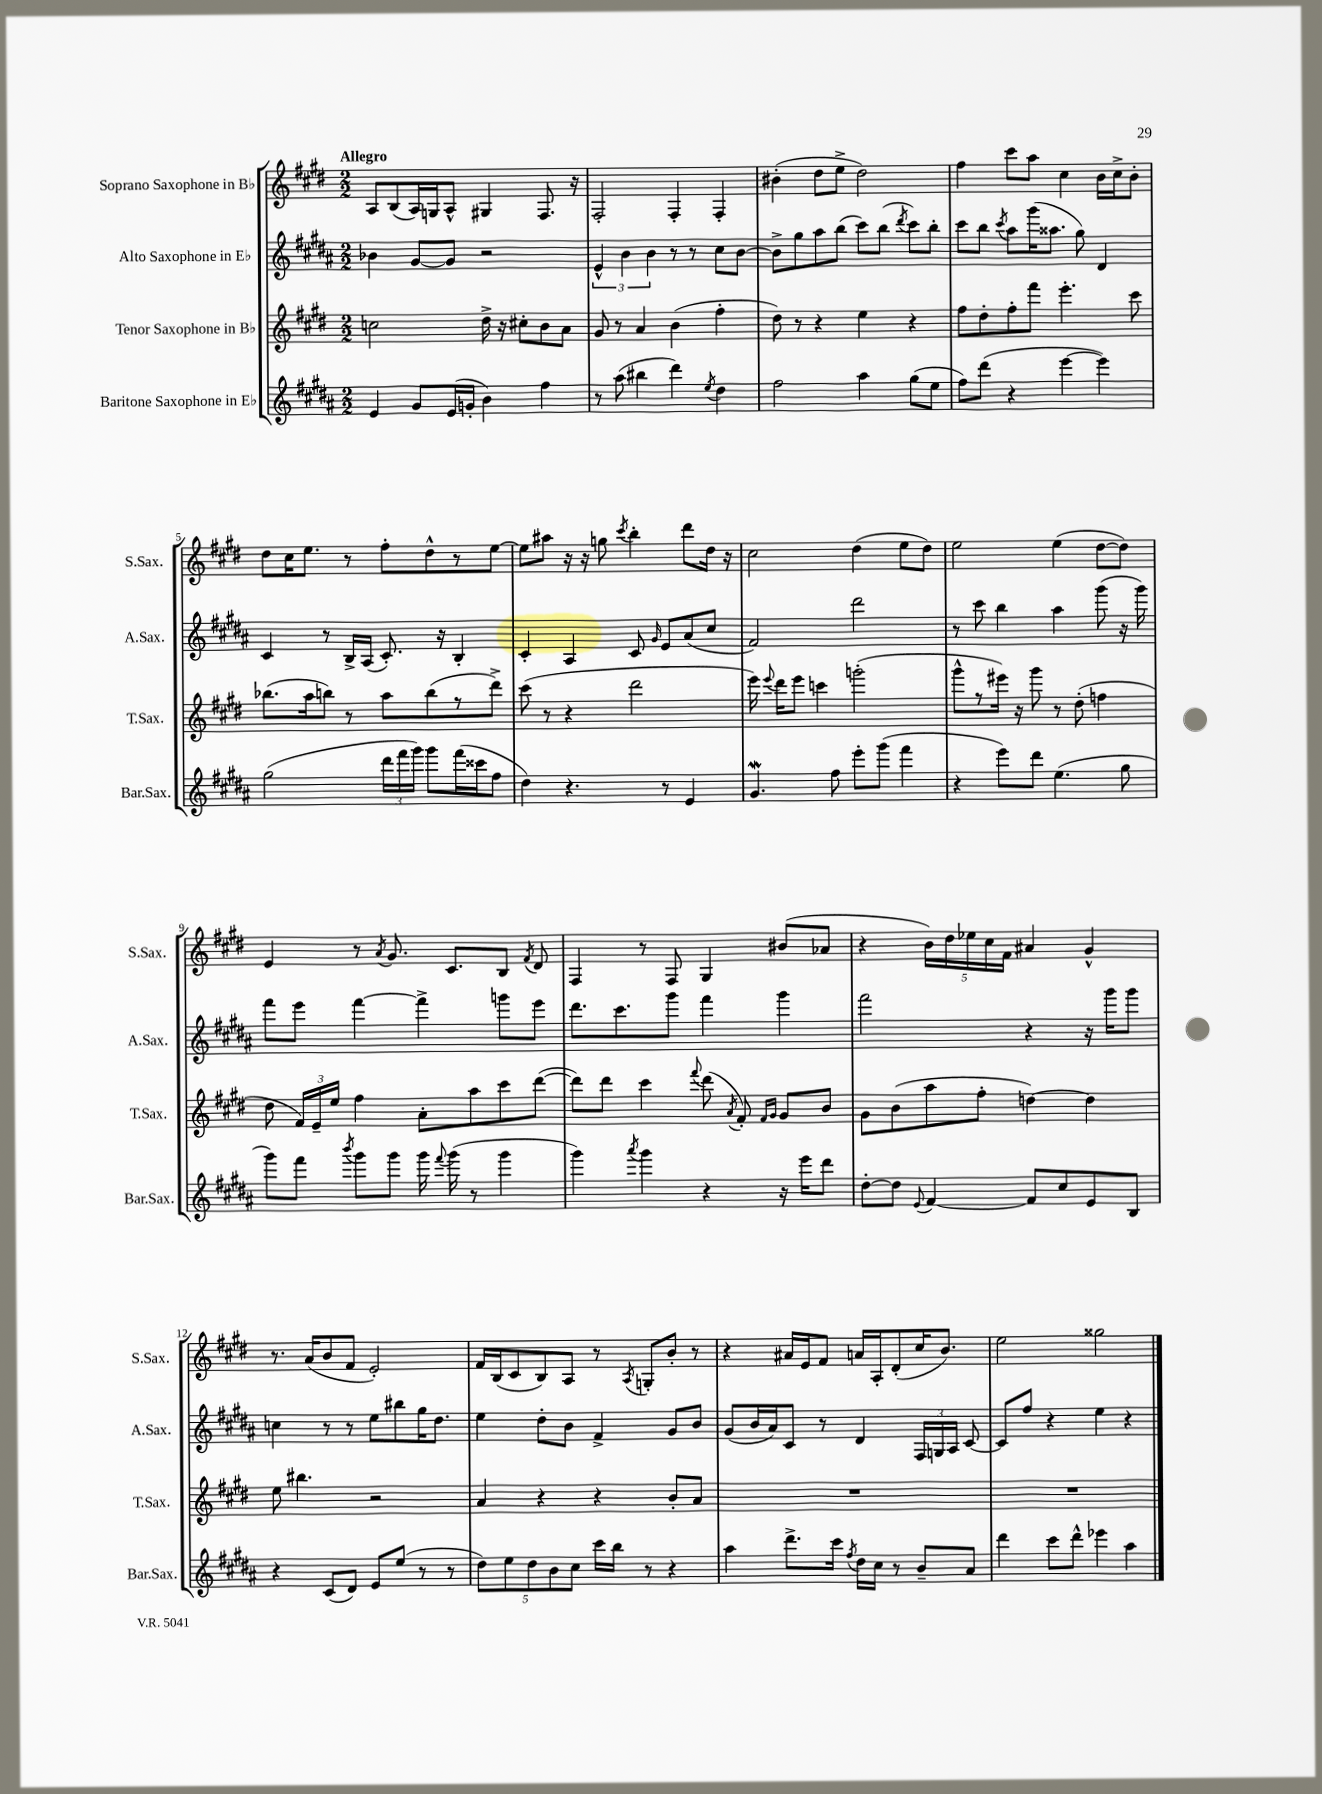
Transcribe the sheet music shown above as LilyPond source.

<<
\new StaffGroup <<
\new Staff = "s0" \with { instrumentName = "Soprano Saxophone in Bb" shortInstrumentName = "S.Sax." } {
    \clef treble \key e \major \numericTimeSignature \time 2/2 \tempo "Allegro"
    \autoBeamOff a8[ b8( a16) g16 a8]-^ gis4 fis8. r16 |
    fis2-. fis4-. fis4-. |
    bis'4-.( dis''8[ e''8]-> dis''2) |
    fis''4 cis'''8[ a''8] cis''4 b'16[ cis''16-> b'8]-. |
    dis''8[ cis''16 e''8.] r8 fis''8[-. dis''8-^ r8 e''8]~ |
    e''8[ ais''8] r16 r16 g''8 \acciaccatura { cis'''8 } b''4-. dis'''8[ dis''16] r16 |
    cis''2 dis''4( e''8[ dis''8]) |
    e''2 e''4( dis''8[~ dis''8]) |
    e'4 r8 \acciaccatura { a'8 } gis'8. cis'8.[ b8] \acciaccatura { fis'8 } dis'8 |
    fis4 r8 fis8 gis4 bis'8[( aes'8] |
    r4 \tuplet 5/4 { b'16[) dis''16 ees''16 cis''16 fis'16] } ais'4 gis'4-^ |
    r8. a'16[( b'8 fis'8] e'2-.) |
    fis'16[ b16( cis'8 b8) a8] r8 \acciaccatura { a8 } g8[-. b'8]-. r8 |
    r4 ais'16[ e'16 fis'8] a'16[ a16-. dis'8-.( cis''16 b'8.]) |
    e''2 gisis''2 \bar "|." |
}
\new Staff = "s1" \with { instrumentName = "Alto Saxophone in Eb" shortInstrumentName = "A.Sax." } {
    \clef treble \key b \major \numericTimeSignature \time 2/2
    \autoBeamOff bes'4 gis'8[~ gis'8] r2 |
    \tuplet 3/2 { e'4-^ b'4 b'4 } r8 r8 cis''8[ b'8]~ |
    b'8[-> gis''8 ais''8 b''8]( cis'''8[) b''8]( \acciaccatura { dis'''8 } cis'''8[) b''8]-. |
    cis'''8[ b''8] \acciaccatura { cis'''8 } ais''8[ gis'''16( aisis''8.] gis''8) dis'4 |
    cis'4 r8 b16[-> ais16]( cis'8.-.) r16 b4-. |
    cis'4-. ais4 cis'8 \grace { gis'16 } e'8[ ais'8( cis''8] |
    fis'2) dis'''2 |
    r8 cis'''8 b''4 ais''4 gis'''8( r16 gis'''16) |
    fis'''8[ e'''8] fis'''4~ fis'''4-> g'''8[ e'''8] |
    dis'''8.[ cis'''8. gis'''8] fis'''4 gis'''4 |
    fis'''2 r4 r16 gis'''16[ gis'''8] |
    c''4 r8 r8 e''8[ bis''8 gis''16 dis''8.] |
    e''4 dis''8[-. b'8] fis'4-> gis'8[ b'8] |
    gis'8[( b'16 ais'16) cis'8] r8 dis'4 \tuplet 3/2 { fis16[ g16 ais16] } cis'8~ |
    cis'8[ fis''8] r4 e''4 r4 \bar "|." |
}
\new Staff = "s2" \with { instrumentName = "Tenor Saxophone in Bb" shortInstrumentName = "T.Sax." } {
    \clef treble \key e \major \numericTimeSignature \time 2/2
    \autoBeamOff c''2 dis''16-> r16 cis''8[-. b'8 a'8] |
    gis'8 r8 a'4 b'4( fis''4-. |
    dis''8) r8 r4 e''4 r4 |
    fis''8[ dis''8-. fis''8-. fis'''8] e'''4.-. cis'''8 |
    bes''8.[( a''16 b''8]) r8 a''8[ b''8( r8 dis'''8]->) |
    cis'''8( r8 r4 dis'''2 |
    e'''16) \appoggiatura { e'''8 } dis'''16[ e'''8] c'''4 g'''2-.( |
    gis'''8[-^ r8 eis'''16]) r16 gis'''8 r8 dis''8-.( f''4 |
    dis''8 \tuplet 3/2 { fis'16[) e'16-- e''16] } fis''4 a'8[-. a''8 cis'''8 dis'''8]~( |
    dis'''8[) dis'''8] cis'''4 \appoggiatura { fis'''8 } dis'''8( \acciaccatura { a'8 } fis'8-.) \grace { fis'16[ gis'16] } gis'8[ b'8] |
    gis'8[ b'8( a''8 fis''8]-. d''4~) d''4 |
    e''8 bis''4. r2 |
    a'4 r4 r4 b'8[-. a'8] |
    R1 |
    R1 \bar "|." |
}
\new Staff = "s3" \with { instrumentName = "Baritone Saxophone in Eb" shortInstrumentName = "Bar.Sax." } {
    \clef treble \key b \major \numericTimeSignature \time 2/2
    \autoBeamOff e'4 gis'8[ e'16( g'16]-. b'4) fis''4 |
    r8 ais''8( bis''4 dis'''4) \acciaccatura { e''8 } dis''4 |
    fis''2 ais''4 gis''8[( e''8] |
    fis''8[) dis'''8]( r4 e'''4~ e'''4) |
    gis''2( \tuplet 3/2 { dis'''16[ fis'''16 gis'''16]) } gis'''8[ fis'''16( cisis'''16 fis''8] |
    dis''4) r4. r8 e'4 |
    gis'4.\mordent fis''8 e'''8[-. gis'''8]( fis'''4 |
    r4 e'''8[) dis'''8] e''4.( gis''8 |
    gis'''8[) fis'''8] \acciaccatura { b'''8 } gis'''8[ gis'''8] gis'''16 \appoggiatura { fis'''8 } gis'''16( r8 gis'''4 |
    gis'''4) \acciaccatura { ais'''8 } gis'''4 r4 r16 e'''16[ dis'''8] |
    dis''8[~-. dis''8] \appoggiatura { e'8 } fis'4~ fis'8[ cis''8 e'8 b8] |
    r4 cis'8[( dis'8]) e'8[ e''8]( r8 r8 |
    \tuplet 5/4 { dis''8[) e''8 dis''8 b'8 cis''8] } cis'''16[ b''16] r8 r4 |
    ais''4 dis'''8.[-> cis'''16] \acciaccatura { fis''8 } dis''16[ cis''16] r8 b'8[-- ais'8] |
    dis'''4 cis'''8[ dis'''8]-^ ees'''4 ais''4 \bar "|." |
}
>>
>>
